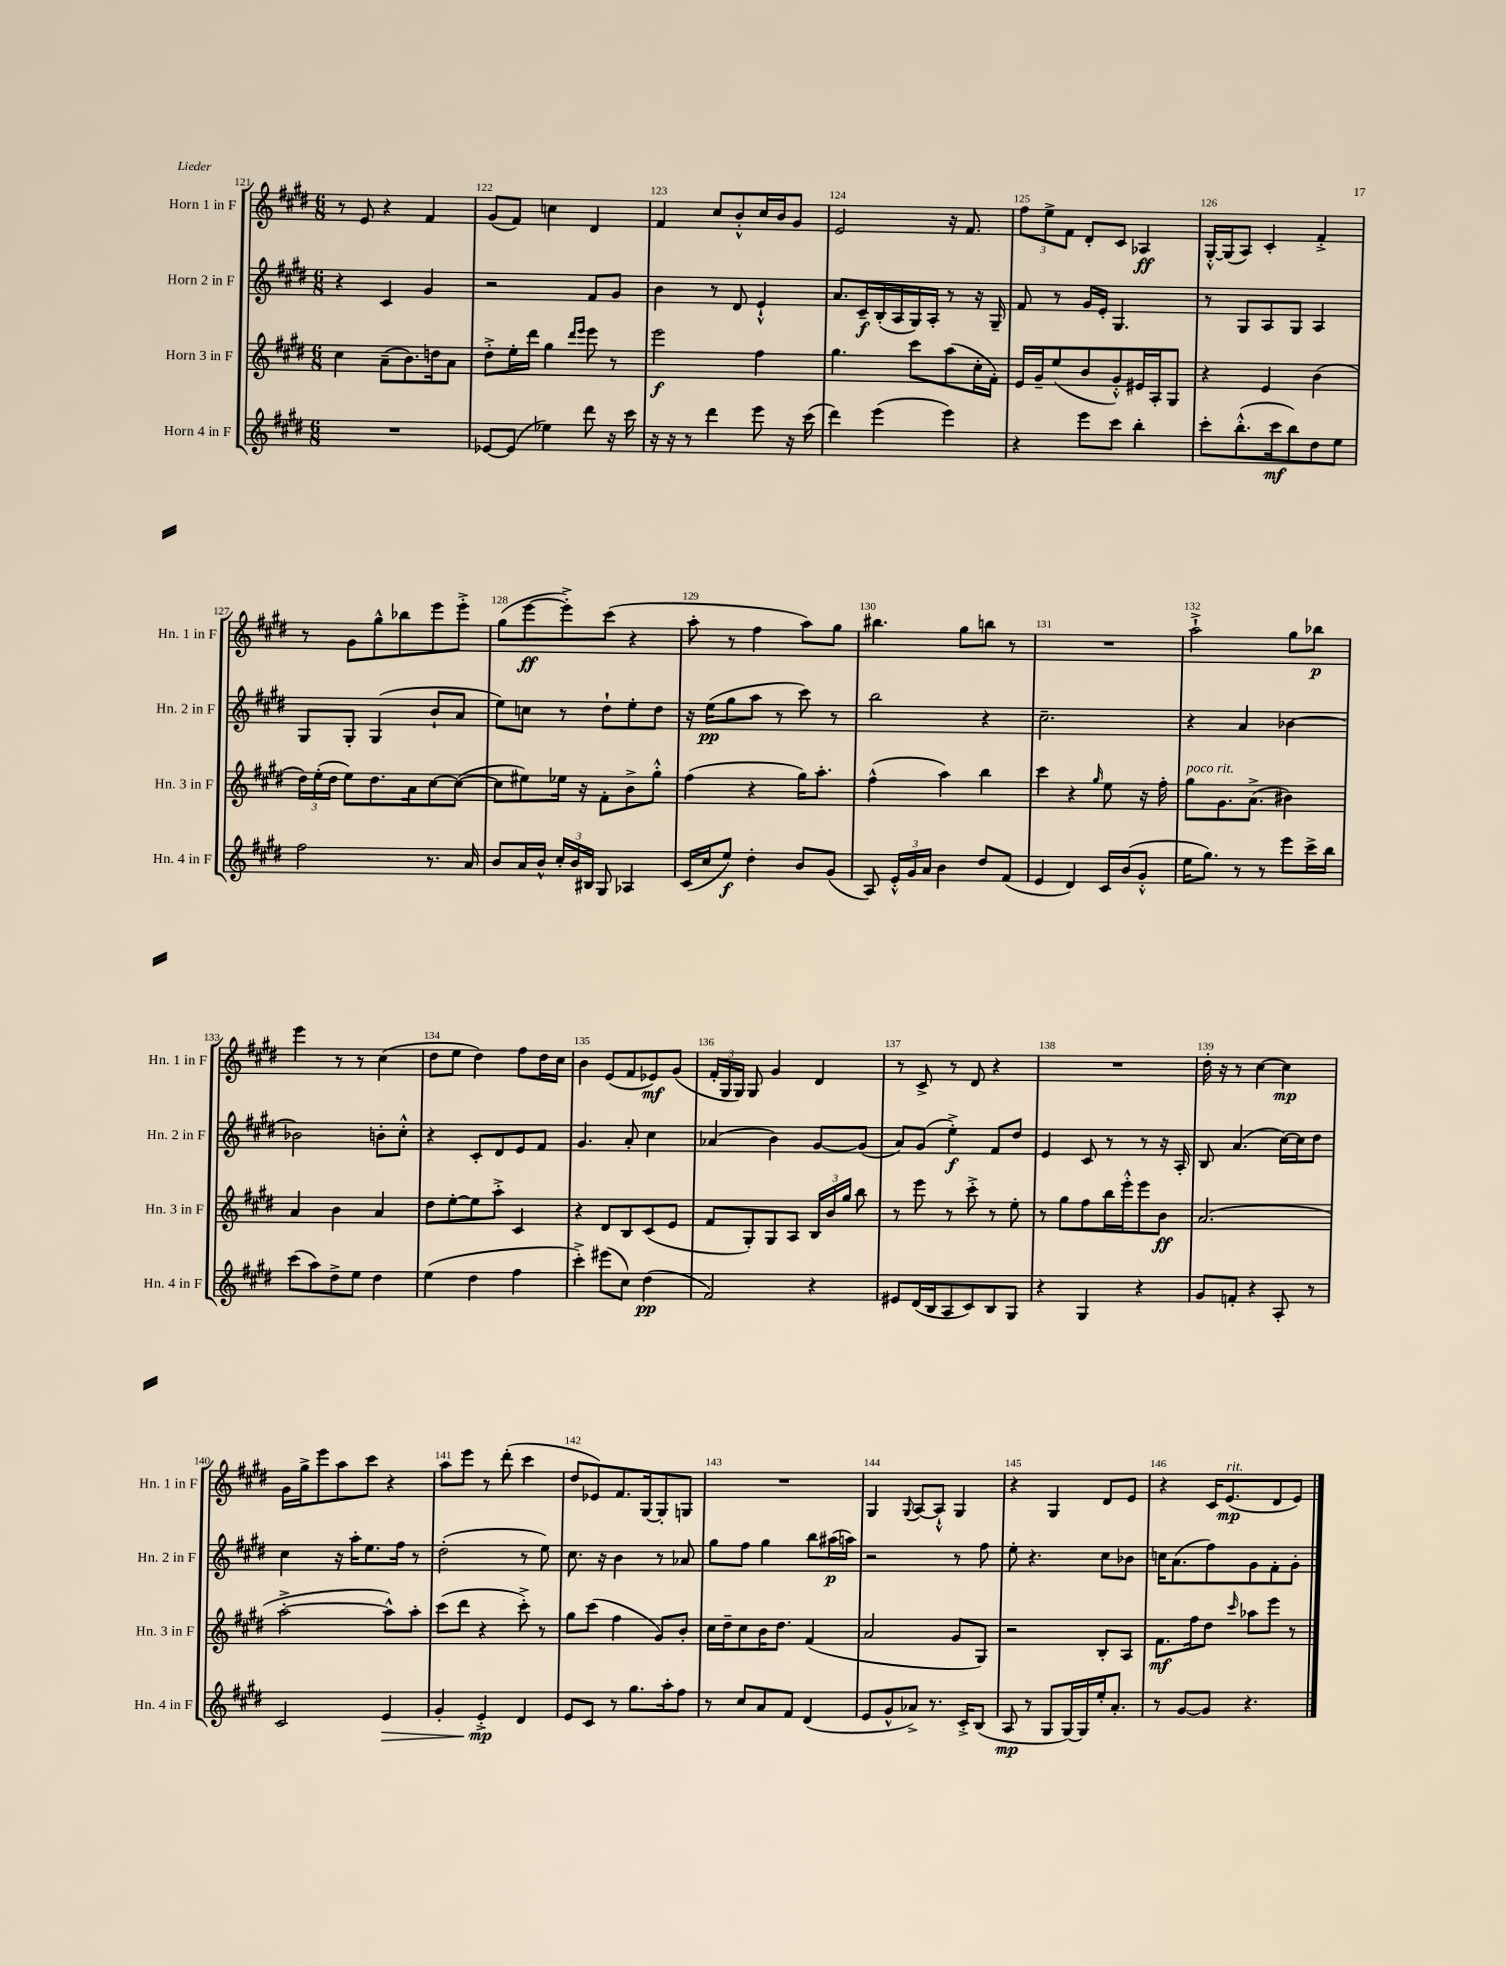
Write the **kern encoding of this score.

**kern	**kern	**kern	**kern
*staff4	*staff3	*staff2	*staff1
*clefG2	*clefG2	*clefG2	*clefG2
*k[f#c#g#d#]	*k[f#c#g#d#]	*k[f#c#g#d#]	*k[f#c#g#d#]
*M6/8	*M6/8	*M6/8	*M6/8
2.r	4cc#	4r	8r
.	.	.	8e
.	(8a~	4c#	4r
.	8.b)	.	.
.	.	4g#	4f#
.	16dd	.	.
.	8a	.	.
=	=	=	=
[8e-	8dd#'^	2r	(8g#
(8e-]	16ee'	.	8f#)
.	16ddd#	.	.
4ee-)	4gg#	.	4cc
.	16qqddd#	.	.
.	16qqeee	.	.
8ddd#	8eee	8f#	4d#
16r	8r	8g#	.
16ccc#	.	.	.
=	=	=	=
16r	2eee	4b	4f#
16r	.	.	.
8r	.	.	.
4ddd#	.	8r	8cc#
.	.	8d#	8b'^^
8eee	4ff#	4e`^^	16cc#
.	.	.	16b
16r	.	.	8g#
(16ccc#	.	.	.
=	=	=	=
4ddd#)	4.gg#	8.a	2e
.	.	16c#~	.
(4eee	.	(16B'	.
.	.	16A	.
.	8ccc#	16G#)	.
.	.	16A'	.
4eee)	(8aa	8r	16r
.	.	.	8.f#
.	16cc#'	16r	.
.	16f#')	16G#~	.
=	=	=	=
4r	16e	8f#	12ff#
.	16g#~	.	.
.	.	.	12ee^
.	(8ee	8r	.
.	.	.	12f#
8eee	8b	16g#	8d#'
.	.	16e'	.
8ccc#	8g#'^^)	4.G#	8c#
4bb'	16e#	.	4A-
.	16A'	.	.
.	8G#	.	.
=	=	=	=
8ccc#'	4r	8r	[16G#'^^
.	.	.	(16G#]
(8.bb'^^	.	8G#	8A)
.	4e	8A	4c#'
16ccc#	.	.	.
8bb)	.	8G#	.
8dd#	(4b	4A	4f#'^
8ee	.	.	.
=	=	=	=
2ff#	24dd#)	8G#	8r
.	(24ee'	.	.
.	24dd#	.	.
.	8ee)	8G#'	8g#
.	8.dd#	(4G#	8gg#^^
.	.	.	8bb-
.	16a	.	.
8.r	[8cc#	8b`	8eee
.	(8cc#_	8a	8eee'^
16a	.	.	.
=	=	=	=
8b	8cc#]	8ee)	(8gg#
16a	8ee#)	8cc	[8eee
16b^^	.	.	.
24cc#'	16ee-	8r	8eee'^])
24b	.	.	.
.	16r	.	.
24B#	.	.	.
8G#	8f#'	8dd#`	(8ccc#
4A-	8b^	8ee'	4r
.	8gg#'^^	8dd#	.
=	=	=	=
(16c#	(4ff#	16r	8aa'
16cc#	.	(16ee	.
8ee)	.	8gg#	8r
4dd#'	4r	8aa	4ff#
.	.	8r	.
8b	16gg#)	8ccc#)	8aa)
.	8.aa'	.	.
(8g#	.	8r	8gg#
=	=	=	=
8A)	(4ff#^^	2bb	4.bb#
24e'^^	.	.	.
24g#	.	.	.
24a	.	.	.
4b	4aa)	.	.
.	.	.	8gg#
8dd#	4bb	4r	8bb
(8f#	.	.	8r
=	=	=	=
4e	4ccc#	2.cc#~	2.r
4d#)	4r	.	.
.	16qqgg#	.	.
16c#	8ee	.	.
(16b	.	.	.
8g#'^^	16r	.	.
.	16ff#'	.	.
=	=	=	=
16ee	8gg#	4r	2aa`^
8.gg#)	.	.	.
.	8.g#	.	.
8r	.	4a	.
.	(8.a^	.	.
8r	.	.	.
8eee	4b#)	[4b-	8gg#
16ccc#^	.	.	8bb-
16bb	.	.	.
=	=	=	=
(8ccc#	4a	2b-]	4eee
8aa)	.	.	.
8dd#^	4b	.	8r
8ee	.	.	8r
4dd#	4a	8b'	(4cc#
.	.	8cc#'^^	.
=	=	=	=
(4ee	8dd#	4r	8dd#
.	[8ee'	.	8ee
4dd#	8ee]	8c#'	4dd#)
.	8aa'^	8d#	.
4ff#	4c#	8e	8ff#
.	.	8f#	16dd#
.	.	.	16cc#
=	=	=	=
4ccc#'^)	4r	4.g#	4b
(8eee#	8d#	.	(8e
8cc#)	8B	8a'	8f#
(4dd#	(8c#	4cc#	8e-)
.	8e	.	(8g#
=	=	=	=
2f#)	8f#	(4a-	24f#'
.	.	.	24G#
.	.	.	24G#)
.	8G#')	.	8G#
.	8G#	4b)	4g#
.	8A	.	.
4r	24B	[8g#	4d#
.	24b	.	.
.	24gg#	.	.
.	8bb	(8g#]	.
=	=	=	=
8e#	8r	8a)	8r
(16d#	8eee	(8g#	8c#^
16B	.	.	.
8A	8r	4ee'^)	8r
8c#)	8ccc#'^	.	8d#
8B	8r	8f#	4r
8G#	8ee'	8dd#	.
=	=	=	=
4r	8r	4e	2.r
.	8gg#	.	.
4G#	8ff#	8c#	.
.	16bb	8r	.
.	16eee'^^	.	.
4r	8eee	8r	.
.	8b	16r	.
.	.	16A'	.
=	=	=	=
8g#	(2.a	8B	16dd#'
.	.	.	16r
8f'	.	(4.a	8r
4r	.	.	[4cc#
8A'	.	[16cc#)	4cc#]
.	.	16cc#]	.
8r	.	8dd#	.
=	=	=	=
2c#	[2aa'^	4cc#	16g#
.	.	.	16gg#^
.	.	.	8eee
.	.	16r	8aa
.	.	16aa'	.
.	.	8.ee	8ccc#
4e	8aa^^])	.	4r
.	.	16ff#	.
.	8aa'	8r	.
=	=	=	=
4g#'	(8ccc#	(2dd#'	8aa
.	8ddd#	.	8eee
4e'^	4r	.	8r
.	.	.	(8ddd#'
4d#	8ccc#'^)	8r	4ccc#
.	8r	8ee)	.
=	=	=	=
8e	8gg#	8.cc#	8dd#
8c#	(8ccc#	.	8e-)
.	.	16r	.
8r	4ff#	4b	8.f#
8.gg#	.	.	.
.	.	.	[16G#
.	8g#)	8r	8G#']
16aa'	.	.	.
8ff#	8b'	8a-	8G
=	=	=	=
8r	16cc#	8gg#	2.r
.	16dd#~	.	.
8cc#	8cc#	8ff#	.
8a	16b	4gg#	.
.	8.dd#	.	.
8f#	.	.	.
(4d#	(4f#	8bb	.
.	.	(16aa#	.
.	.	16aa)	.
=	=	=	=
8e	2a	2r	4G#
8g#^^	.	.	.
.	.	.	8qqG#
8a-^)	.	.	[8A
8.r	.	.	8A`^^]
.	8g#	8r	4G#
16c#'^	.	.	.
(8B	8G#)	8ff#	.
=	=	=	=
8A	2r	8ee'	4r
8r	.	4.r	.
8G#	.	.	4G#
[16G#)	.	.	.
16G#]	.	.	.
16ee'	8B'	8cc#	8d#
8.a'	.	.	.
.	8A	8b-	8e
=	=	=	=
8r	8.f#	16cc	4r
.	.	(8.a	.
[8g#	.	.	.
.	16ff#	.	.
8g#]	8dd#	8ff#)	16c#
.	.	.	(8.e
.	16qqccc#	.	.
4.r	8aa-	8g#	.
.	8eee	8f#'	8d#
.	8r	8g#'	8e)
==	==	==	==
*-	*-	*-	*-
